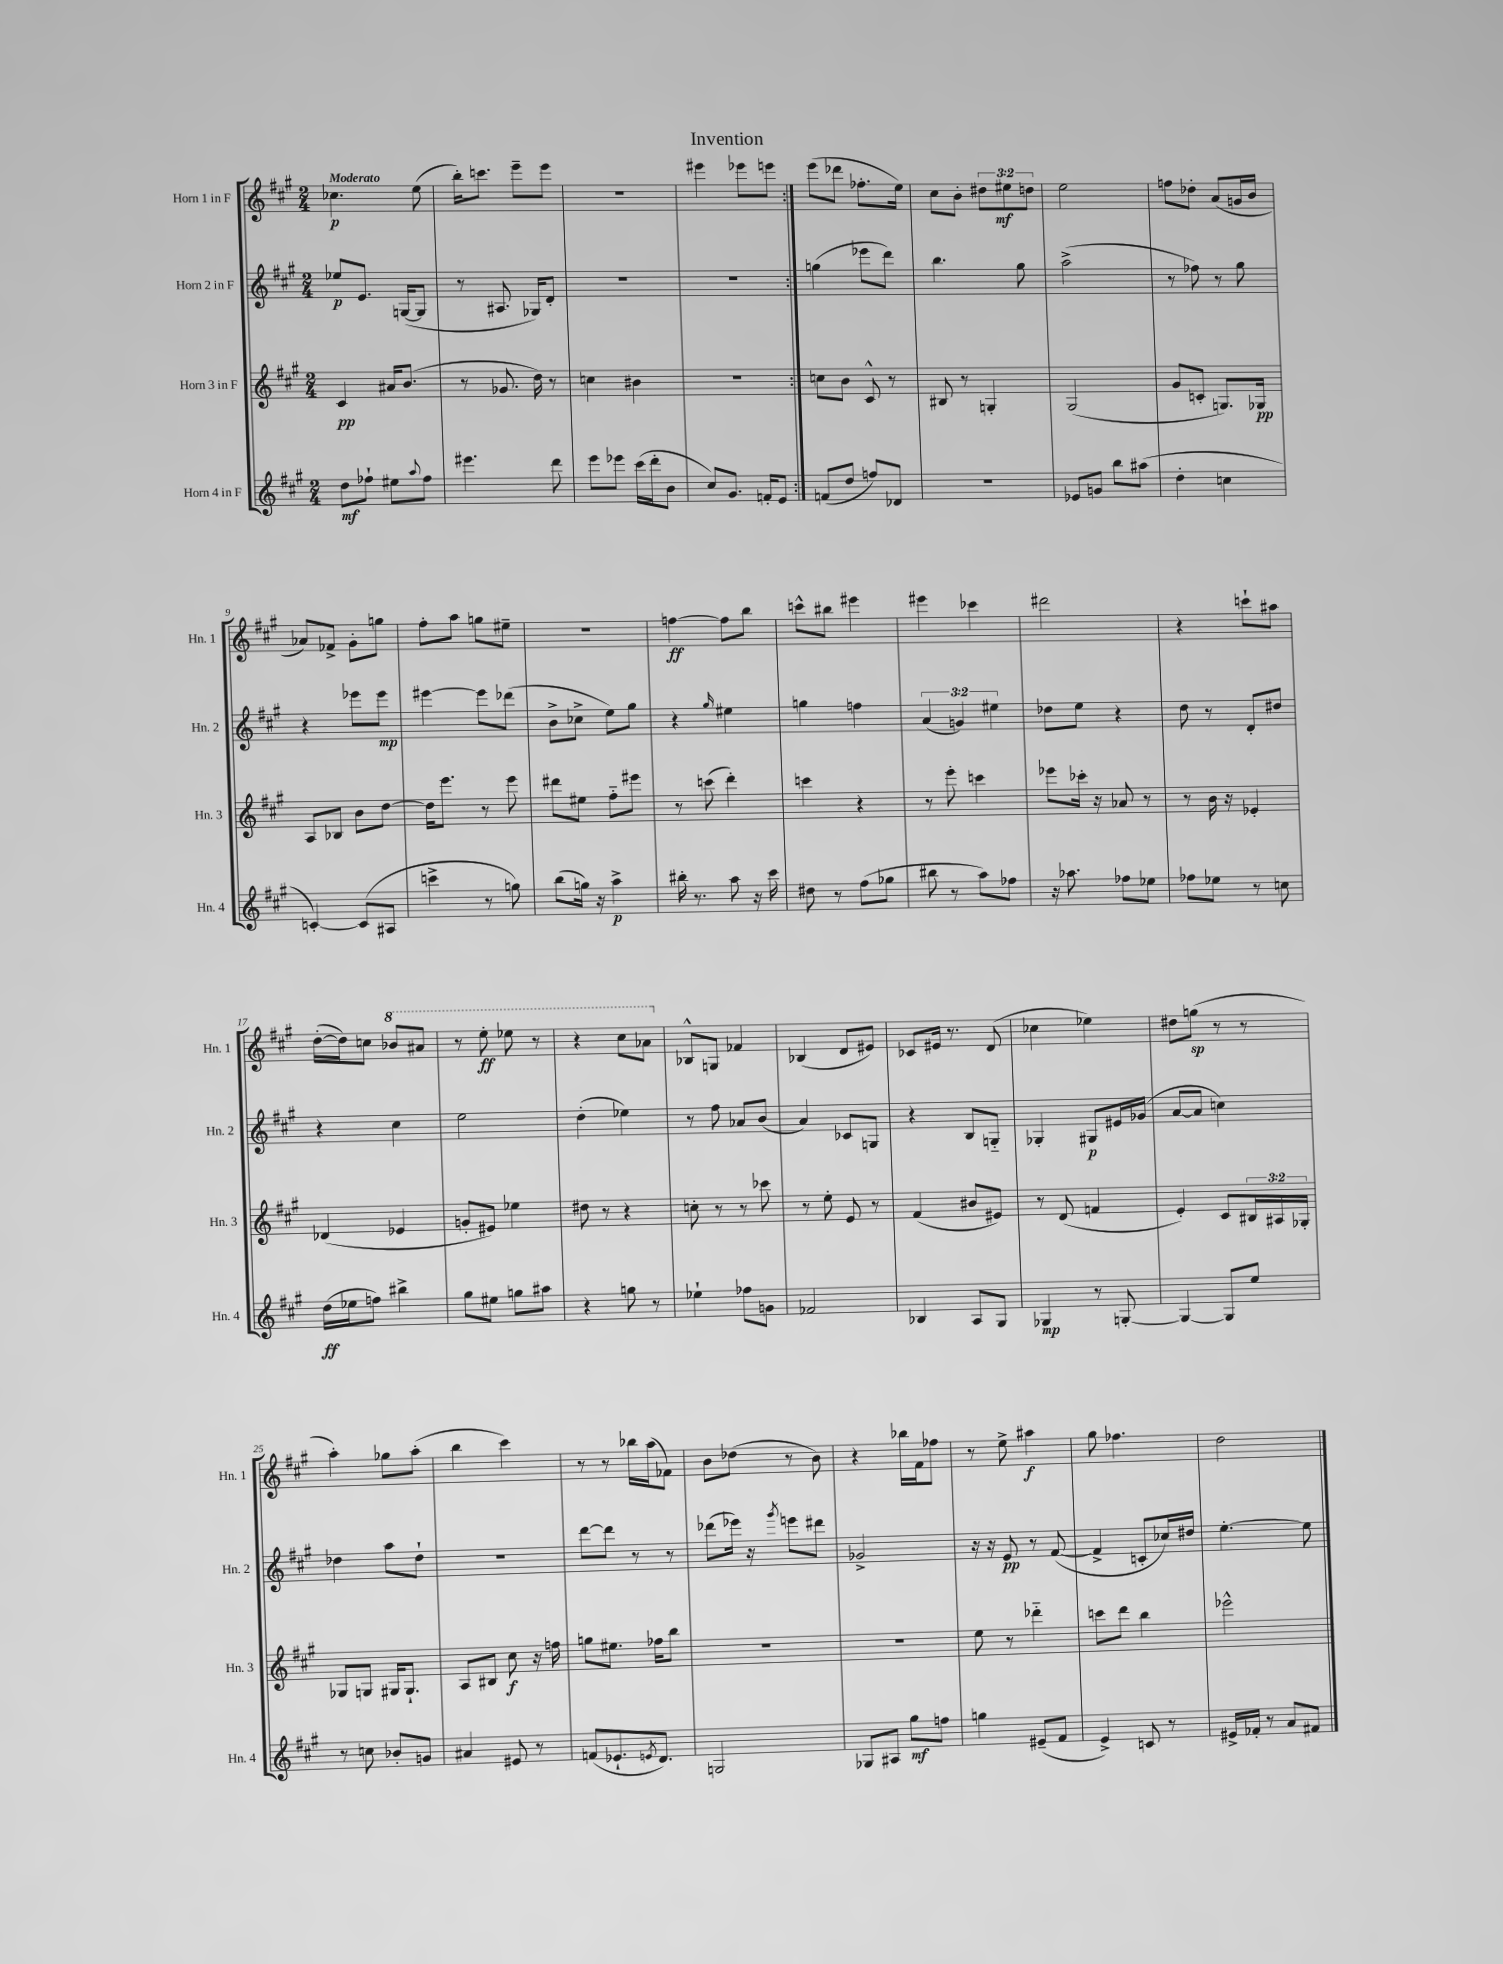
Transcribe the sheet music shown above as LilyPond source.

\header { title = "Invention" }
<<
\new StaffGroup <<
\new Staff = "s0" \with { instrumentName = "Horn 1 in F" shortInstrumentName = "Hn. 1" } {
    \clef treble \key a \major \numericTimeSignature \time 2/4 \override Staff.TupletNumber.text = #tuplet-number::calc-fraction-text \tempo "Moderato"
    \repeat volta 2 { ces''4.\p e''8( |
    b''16-.) c'''8. e'''8-- e'''8 |
    R2 |
    eis'''4 ees'''8 e'''8 | }
    e'''8( des'''8 fes''8.-. e''16) |
    cis''8 b'8-. \tuplet 3/2 { dis''8 eis''8\mf d''8 } |
    e''2 |
    f''8 des''8-. a'8( g'16 b'16 |
    aes'8) fes'8-> gis'8-. g''8 |
    fis''8-. a''8 g''8 eis''8-- |
    r2 |
    f''4~\ff f''8 b''8 |
    c'''8-^ bis''8 eis'''4 |
    eis'''4 ces'''4 |
    dis'''2 |
    r4 c'''8-! ais''8 |
    d''16~-.( d''16) c''8 \ottava #1 bes''8 ais''8 |
    r8 e'''8-.\ff ees'''8 r8 |
    r4 cis'''8 aes''8 \ottava #0 |
    bes8-^ g8 fes'4 |
    bes4( d'8 eis'8) |
    ces'8 eis'16 r8. d'8( |
    ces''4 ees''4) |
    dis''8 g''8\sp( r8 r8 |
    a''4-.) ges''8 a''8-.( |
    b''4 cis'''4) |
    r8 r8 bes''16 a''16( fes'8) |
    b'8 des''8( r8 b'8) |
    r4 bes''16 fis'16 fes''8 |
    r8 e''8-> ais''4\f |
    gis''8 fes''4. |
    d''2 \bar "|." |
}
\new Staff = "s1" \with { instrumentName = "Horn 2 in F" shortInstrumentName = "Hn. 2" } {
    \clef treble \key a \major \numericTimeSignature \time 2/4 \override Staff.TupletNumber.text = #tuplet-number::calc-fraction-text
    \repeat volta 2 { ees''8\p e'8. g16~( g8 |
    r8 ais8. ges16) d'8-. |
    R2 |
    R2 | }
    g''4( ees'''8 d'''8) |
    b''4. gis''8 |
    a''2->( |
    r8 fes''8) r8 gis''8 |
    r4 ees'''8 ees'''8\mp |
    eis'''4~ eis'''8 des'''8( |
    b'8-> ces''8-> e''8) gis''8 |
    r4 \grace { gis''16 } eis''4 |
    g''4 f''4 |
    \tuplet 3/2 { a'4( g'4) eis''4 } |
    des''8 e''8 r4 |
    d''8 r8 d'8-. dis''8 |
    r4 cis''4 |
    e''2 |
    d''4-.( ees''4) |
    r8 fis''8 aes'8 b'8( |
    a'4) ces'8 g8 |
    r4 b8 g8-_ |
    ges4-. gis8\p eis'16 ges'16( |
    a'8~ a'8 c''4) |
    des''4 a''8 des''8-! |
    r2 |
    d'''8~ d'''8 r8 r8 |
    des'''8( ees'''16) r16 \acciaccatura { gis'''8 } e'''8 dis'''8 |
    ges'2-> |
    r16 r16 e'8\pp r8 fis'8~( |
    fis'4-> c'8-. ces''16) dis''16 |
    e''4.~-. e''8 \bar "|." |
}
\new Staff = "s2" \with { instrumentName = "Horn 3 in F" shortInstrumentName = "Hn. 3" } {
    \clef treble \key a \major \numericTimeSignature \time 2/4 \override Staff.TupletNumber.text = #tuplet-number::calc-fraction-text
    \repeat volta 2 { cis'4\pp ais'16 b'8.( |
    r8 ges'8. d''16) r8 |
    c''4 bis'4 |
    r2 | }
    c''8 b'8 cis'8-^ r8 |
    bis8 r8 g4-. |
    gis2( |
    gis'8 c'8-. g8.) ges16\pp |
    a8 bes8 b'8 d''8~ |
    d''16 e'''8. r8 e'''8 |
    dis'''8 eis''8 fis''8-_ eis'''8 |
    r8 c'''8( d'''4-.) |
    c'''4 r4 |
    r8 e'''8-. c'''4 |
    ees'''8 ces'''16-. r16 aes'8 r8 |
    r8 b'16 r16 ees'4-. |
    des'4( ees'4 |
    g'8-. eis'8) ees''4 |
    dis''8 r8 r4 |
    c''8-. r8 r8 ces'''8 |
    r8 e''8-. e'8 r8 |
    fis'4( bis'8 eis'8) |
    r8 d'8( f'4 |
    e'4-.) cis'8 \tuplet 3/2 { bis16 ais16 ges16-. } |
    ges8 g8 gis16 gis8.-! |
    a8 bis8 cis''8\f r16 f''16 |
    g''8 eis''8. fes''16 b''8 |
    R2 |
    R2 |
    e''8 r8 des'''4-_ |
    c'''8 d'''8 b''4 |
    ees'''2-^ \bar "|." |
}
\new Staff = "s3" \with { instrumentName = "Horn 4 in F" shortInstrumentName = "Hn. 4" } {
    \clef treble \key a \major \numericTimeSignature \time 2/4
    \repeat volta 2 { d''8\mf fes''8-! eis''8 \appoggiatura { a''8 } fes''8 |
    eis'''4. d'''8 |
    e'''8 ees'''8 cis'''16( d'''16-. b'8 |
    cis''8) gis'8. f'16-. e'8 | }
    f'8( d''8 f''8) des'8 |
    r2 |
    ees'8 g'8 b''8 ais''8( |
    d''4-. c''4 |
    c'4~-.) c'8( ais8 |
    c'''4-> r8 g''8) |
    b''8( g''16) r16 a''4->\p |
    bis''16-. r8. a''8 r16 cis'''16 |
    dis''8 r8 fis''8( ges''8 |
    bis''8 r8 a''8) fes''8 |
    r16 aes''8. fes''8 ees''8 |
    fes''8 ees''8 r8 c''8 |
    d''16\ff( ees''16 f''8) bis''4-> |
    gis''8 eis''8 g''8 ais''8 |
    r4 g''8 r8 |
    ees''4-! fes''8 g'8 |
    fes'2 |
    bes4 a8 gis8 |
    ges4\mp r8 g8~-. |
    g4~ g8 e''8 |
    r8 c''8 bes'8-. g'8 |
    ais'4 eis'8 r8 |
    f'8( ees'8.-! \acciaccatura { e'8 } d'8.) |
    g2 |
    ges8 ais8 gis''8\mf f''8 |
    g''4 eis'8--( fis'8 |
    e'4->) c'8 r8 |
    eis'16-> fes'16-. r8 a'8 fis'8 \bar "|." |
}
>>
>>
